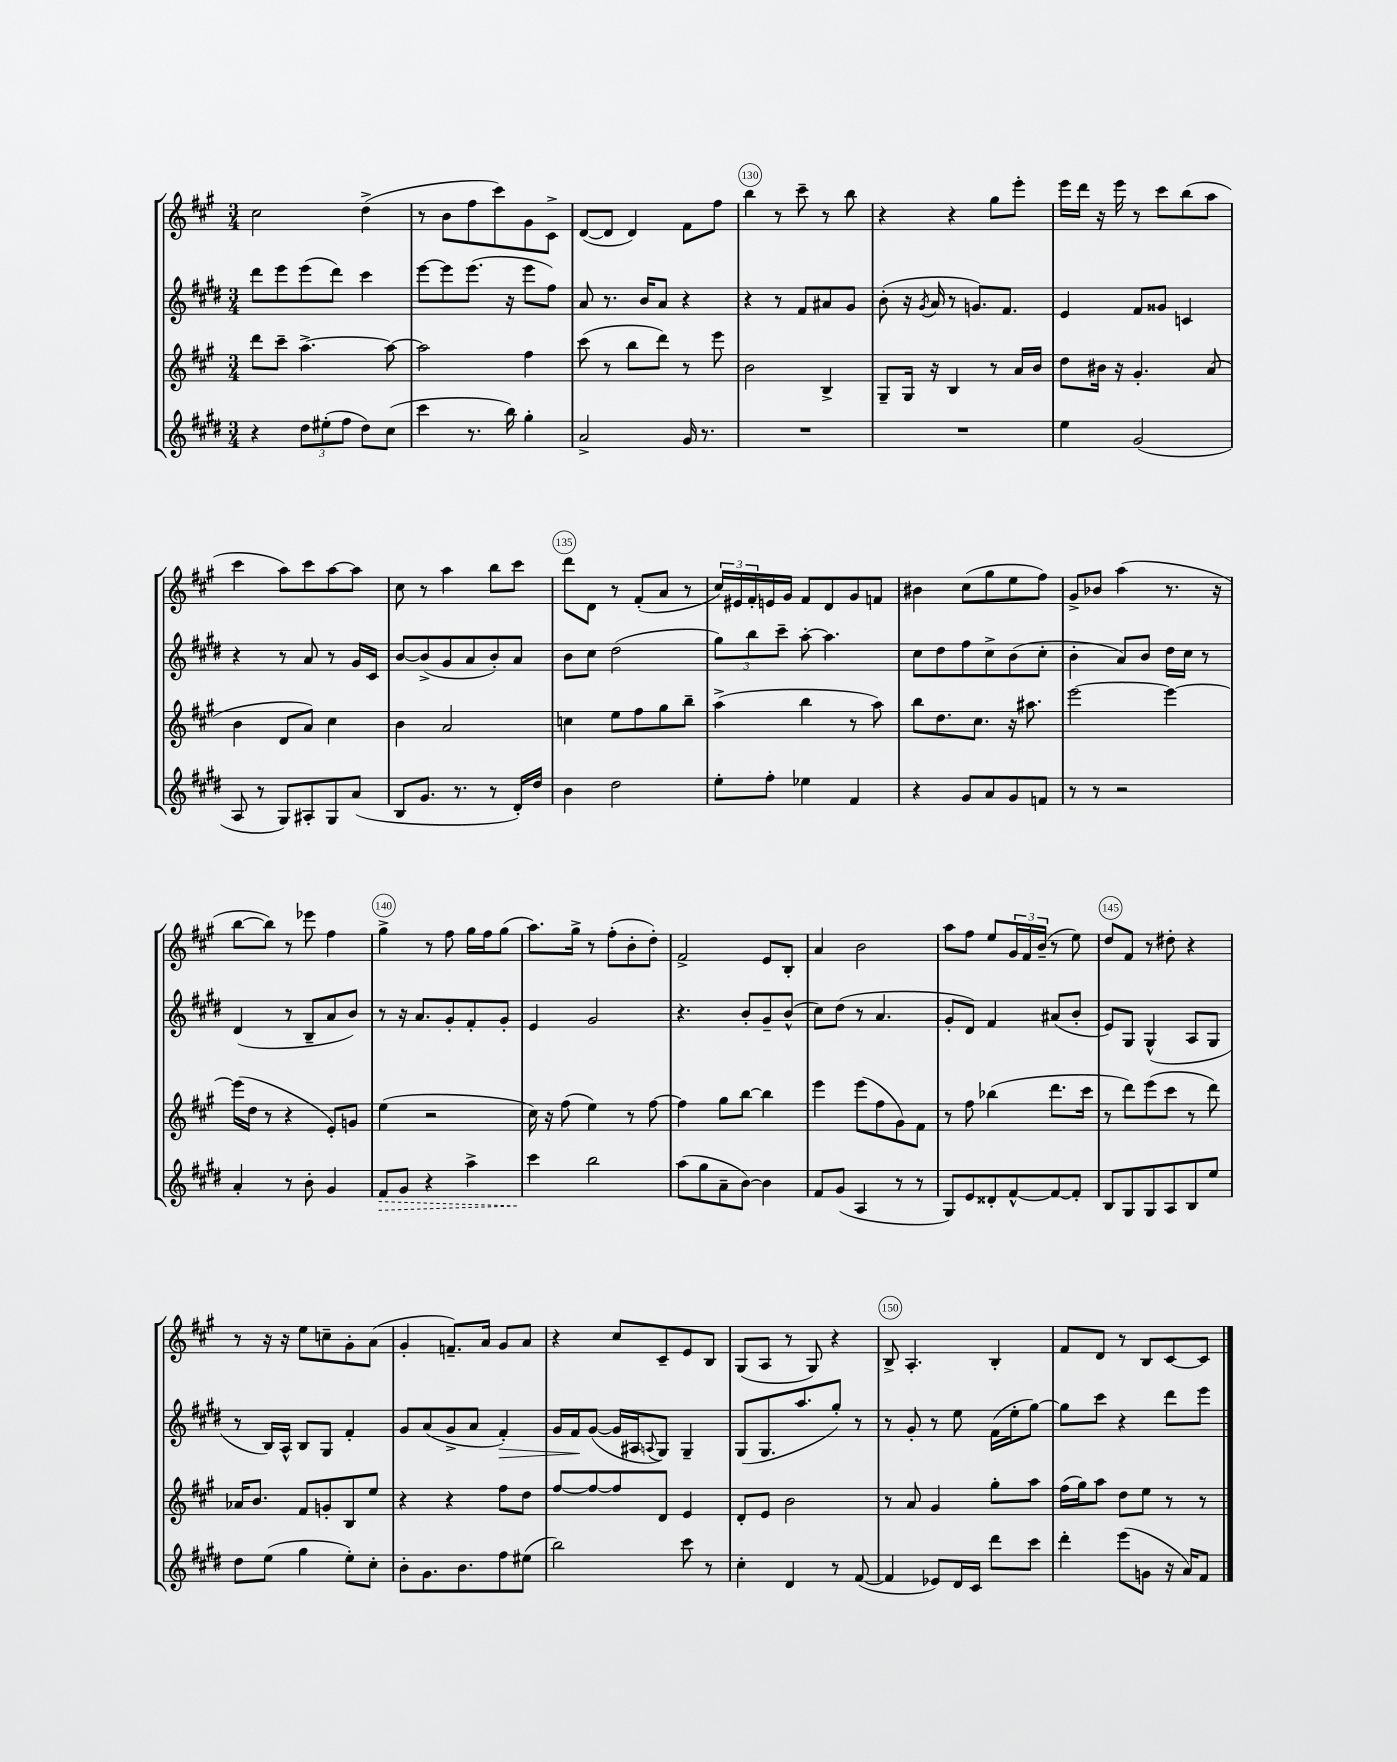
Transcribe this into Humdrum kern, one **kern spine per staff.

**kern	**dynam	**kern	**kern	**dynam	**kern
*part4	*part4	*part3	*part2	*part2	*part1
*staff4	*staff4	*staff3	*staff2	*staff2	*staff1
*clefG2	*	*clefG2	*clefG2	*	*clefG2
*k[f#c#g#d#]	*	*k[f#c#g#]	*k[f#c#g#d#]	*	*k[f#c#g#]
*M3/4	*	*M3/4	*M3/4	*	*M3/4
=127	=127	=127	=127	=127	=127
4r	.	8ddd\L	8ddd#\L	.	2cc#\
.	.	8ccc#~\J	8eee\	.	.
12dd#\L	.	[4.aa^\	(8eee\	.	.
(12ee#X'\	.	.	.	.	.
.	.	.	8ddd#\J)	.	.
12ff#\J	.	.	.	.	.
8dd#\L)	.	.	4ccc#\	.	(4dd^\
(8cc#\J	.	8aa\_	.	.	.
=128	=128	=128	=128	=128	=128
4ccc#\	.	2aa\]	[8eee\L	.	8r
.	.	.	8eee\]	.	8b\L
8.r	.	.	(8.eee\J	.	8ff#\
.	.	.	.	.	8ccc#\)
16bb\)	.	.	16r	.	.
4gg#'\	.	4ff#\	8eee\L	.	8g#\
.	.	.	8ff#\J)	.	8c#^\J
=129	=129	=129	=129	=129	=129
2a^/	.	(8ccc#\	8a/	.	([8d/L
.	.	8r	8.r	.	8d/J]
.	.	8bb\L	.	.	4d/)
.	.	.	16b/KL	.	.
.	.	8ddd\J)	8a/J	.	.
16g#/	.	8r	4r	.	8f#\L
8.r	.	.	.	.	.
.	.	8eee\	.	.	8ff#\J
=130	=130	=130	=130	=130	=130
2.r	.	2b\	4r	.	4bb\
.	.	.	8r	.	8r
.	.	.	8f#/L	.	8ccc#~\
.	.	4B^/	8a#X/	.	8r
.	.	.	8g#/J	.	8bb\
=131	=131	=131	=131	=131	=131
2.r	.	8G#~/L	(8b'\	.	4r
.	.	16G#/Jk	16r	.	.
.	.	.	8qg#/	.	.
.	.	16r	16a/	.	.
.	.	4B/	8r	.	4r
.	.	.	8.gn/L)	.	.
.	.	8r	.	.	8gg#\L
.	.	.	8.f#/J	.	.
.	.	16a/LL	.	.	8eee'\J
.	.	16b/JJ	.	.	.
=132	=132	=132	=132	=132	=132
4ee\	.	8dd\L	4e/	.	16eee\LL
.	.	.	.	.	16ddd\JJ
.	.	16b#X\Jk	.	.	16r
.	.	16r	.	.	16eee\
(2g#/	.	4.g#'/	8f#/L	.	8r
.	.	.	8g##X/J	.	8ccc#\L
.	.	.	4cn/	.	(8bb\
.	.	(8a/	.	.	8aa\J
!!LO:LB:g=z
=133	=133	=133	=133	=133	=133
8A/	.	4b\	4r	.	4ccc#\
8r	.	.	.	.	.
8G#/L)	.	8d/L	8r	.	8aa\L)
8A#X'/	.	8a/J)	8a/	.	8ccc#\
8G#/	.	4cc#\	8r	.	[8aa\
(8a/J	.	.	16g#/LL	.	8aa\J]
.	.	.	16c#/JJ	.	.
=134	=134	=134	=134	=134	=134
8B/L	.	4b\	[8b/L	.	8cc#\
8.g#/J	.	.	(8b^/]	.	8r
.	.	2a/	8g#/	.	4aa\
8.r	.	.	.	.	.
.	.	.	8a/	.	.
8r	.	.	8b'/)	.	8bb\L
16d#'/LL)	.	.	8a/J	.	8ccc#\J
16dd#/JJ	.	.	.	.	.
=135	=135	=135	=135	=135	=135
4b\	.	4ccn\	8b\L	.	8ddd\L
.	.	.	8cc#\J	.	8d\J
2dd#\	.	8ee\L	(2dd#\	.	8r
.	.	8ff#\	.	.	(8f#'/L
.	.	8gg#\	.	.	8a/J
.	.	8bb~\J	.	.	8r
=136	=136	=136	=136	=136	=136
8ee'\L	.	(4aa^\	12gg#\L)	.	24cc#/LL)
.	.	.	.	.	24e#X/
.	.	.	12bb\	.	24f#'/
8ff#'\J	.	.	.	.	16en/
.	.	.	12ccc#~\J	.	.
.	.	.	.	.	16g#/JJ
4ee-X\	.	4bb\	[8aa'\	.	8f#/L
.	.	.	4.aa\]	.	8d/
4f#/	.	8r	.	.	8g#/
.	.	8aa\)	.	.	8fn/J
=137	=137	=137	=137	=137	=137
4r	.	8bb\L	8cc#\L	.	4b#X\
.	.	8.dd\	8dd#\	.	.
8g#/L	.	.	8ff#\	.	(8cc#\L
.	.	8.cc#\J	.	.	.
8a/	.	.	8cc#^\	.	8gg#\
8g#/	.	16r	(8b\	.	8ee\
.	.	8.aa#X\	.	.	.
8fn/J	.	.	8cc#'\J	.	8ff#\J)
=138	=138	=138	=138	=138	=138
8r	.	[2eee\	4b'\	.	8g#^/L
8r	.	.	.	.	8b-X/J
2r	.	.	8a/L)	.	(4aa\
.	.	.	8b/J	.	.
.	.	4eee\_	16dd#\LL	.	8.r
.	.	.	16cc#\JJ	.	.
.	.	.	8r	.	.
.	.	.	.	.	16r
!!LO:LB:g=z
=139	=139	=139	=139	=139	=139
4a'/	.	(16eee\LL]	(4d#/	.	[8bb\L
.	.	16dd\JJ	.	.	.
.	.	8r	.	.	8bb\J])
8r	.	4r	8r	.	8r
8b'\	.	.	8B~/L	.	8eee-X\
4g#/	.	8e'/L)	8a/	.	4ff#\
.	.	8gn/J	8b/J)	.	.
=140	=140	=140	=140	=140	=140
!	!LO:HP:b	!	!	!	!
8f#/L	>	(4ee\	8r	.	4gg#^\
8g#/J	.	.	16r	.	.
.	.	.	8.a/L	.	.
4r	.	2r	.	.	8r
.	.	.	8g#'/	.	8ff#\
4aa^\	.	.	8f#'/	.	16gg#\LL
.	.	.	.	.	16ff#\J
.	.	.	8g#'/J	.	(8gg#\J
=141	=141	=141	=141	=141	=141
4ccc#\	.	16cc#\)	4e/	.	8.aa\L)
.	.	16r	.	.	.
.	.	(8ff#\	.	.	.
.	.	.	.	.	16gg#^\Jk
2bb\	]	4ee\)	2g#/	.	8r
.	.	.	.	.	(8ff#'\L
.	.	8r	.	.	8b'\
.	.	[8ff#\	.	.	8dd'\J)
=142	=142	=142	=142	=142	=142
(8aa\L	.	4ff#\]	4.r	.	2f#^/
8gg#\	.	.	.	.	.
8a~\	.	8gg#\L	.	.	.
[8b\J)	.	[8bb\J	8b'/L	.	.
4b\]	.	4bb\]	8g#~/	.	8e/L
.	.	.	(8b^^/J	.	8B'/J
=143	=143	=143	=143	=143	=143
8f#/L	.	4eee\	8cc#\L)	.	4a/
(8g#/J	.	.	(8dd#\J	.	.
4A/	.	(8eee\L	8r	.	2b\
.	.	8ff#\	4.a/	.	.
8r	.	8g#\)	.	.	.
8r	.	8f#\J	.	.	.
=144	=144	=144	=144	=144	=144
8G#/L)	.	8r	8g#'/L	.	8aa\L
8e/	.	8ff#\	8d#/J)	.	8ff#\J
8d##X'/	.	(4bb-X\	4f#/	.	8ee/L
[8f#^^/	.	.	.	.	24g#/L
.	.	.	.	.	24f#/
.	.	.	.	.	(24b~/JJ
8f#/_	.	8.ddd\L	(8a#X/L	.	8r
8f#'/J]	.	.	8b'/J	.	8ee\)
.	.	16ccc#\Jk	.	.	.
=145	=145	=145	=145	=145	=145
8B/L	.	8r	8e/L)	.	8dd/L
8G#/	.	8ddd\L)	8G#/J	.	8f#/J
8G#/	.	(8eee\	(4G#^^/	.	8r
8A/	.	8ccc#\J	.	.	8dd#X'\
8B/	.	8r	8A/L	.	4r
8ee/J	.	8ddd\)	8G#/J	.	.
!!LO:LB:g=z
=146	=146	=146	=146	=146	=146
8dd#\L	.	16a-X/KL	8r	.	8r
.	.	8.b/J	.	.	.
(8ee\J	.	.	16B/LL)	.	16r
.	.	.	16A^^/JJ	.	16r
4gg#\	.	8f#/L	8B/L	.	8ee\L
.	.	8gn'/	8G#/J	.	8ccn~\
8ee'\L)	.	8B/	4f#'/	.	8g#'\
8cc#'\J	.	8ee/J	.	.	(8a\J
=147	=147	=147	=147	=147	=147
8b'\L	.	4r	8g#/L	.	4g#'/
8.g#\	.	.	(8a/	.	.
.	.	4r	8g#^/	.	8.fn~/L)
8.b\	.	.	.	.	.
.	.	.	8a/J	.	.
.	.	.	.	.	16a/Jk
!	!	!	!	!LO:HP:b	!
8ff#\	.	8ff#\L	4f#'/)	>	8g#/L
(8ee#X\J	.	8dd\J	.	.	8a/J
=148	=148	=148	=148	=148	=148
2bb\)	.	[8ff#/L	16g#/LL	.	4r
.	.	.	16f#/J	.	.
.	.	8ff#/_	([8g#/J	]	.
.	.	8ff#/]	16g#/LL]	.	8cc#/L
.	.	.	16A#X/J	.	.
.	.	.	8qqAn/	.	.
.	.	8d/J	8G#/J)	.	8c#~/
8ccc#\	.	4e/	4G#~/	.	8e/
8r	.	.	.	.	8B/J
=149	=149	=149	=149	=149	=149
4cc#'\	.	8d'/L	(8G#/L	.	(8G#/L
.	.	8e/J	8.G#/	.	8A/J
4d#/	.	2b\	.	.	8r
.	.	.	8.aa/	.	.
.	.	.	.	.	8G#/)
8r	.	.	8gg#'/J)	.	4r
([8f#/	.	.	8r	.	.
=150	=150	=150	=150	=150	=150
4f#/]	.	8r	8r	.	8B^/
.	.	8a/	8g#'/	.	4.A'/
8e-X/L)	.	4g#/	8r	.	.
16d#/L	.	.	8ee\	.	.
16c#/JJ	.	.	.	.	.
8ddd#\L	.	8gg#'\L	(16f#\LL	.	4B'/
.	.	.	16ee'\J	.	.
8ccc#\J	.	8aa\J	[8gg#\J)	.	.
=151	=151	=151	=151	=151	=151
4ddd#'\	.	(16ff#\LL	8gg#\L]	.	8f#/L
.	.	16gg#\J)	.	.	.
.	.	8aa\J	8ccc#\J	.	8d/J
(8eee\L	.	8dd\L	4r	.	8r
8gn\J	.	8ee\J	.	.	8B/L
16r	.	8r	8ddd#\L	.	[8c#/
16a/KL)	.	.	.	.	.
8f#/J	.	8r	8eee\J	.	8c#/J]
==	==	==	==	==	==
*-	*-	*-	*-	*-	*-
